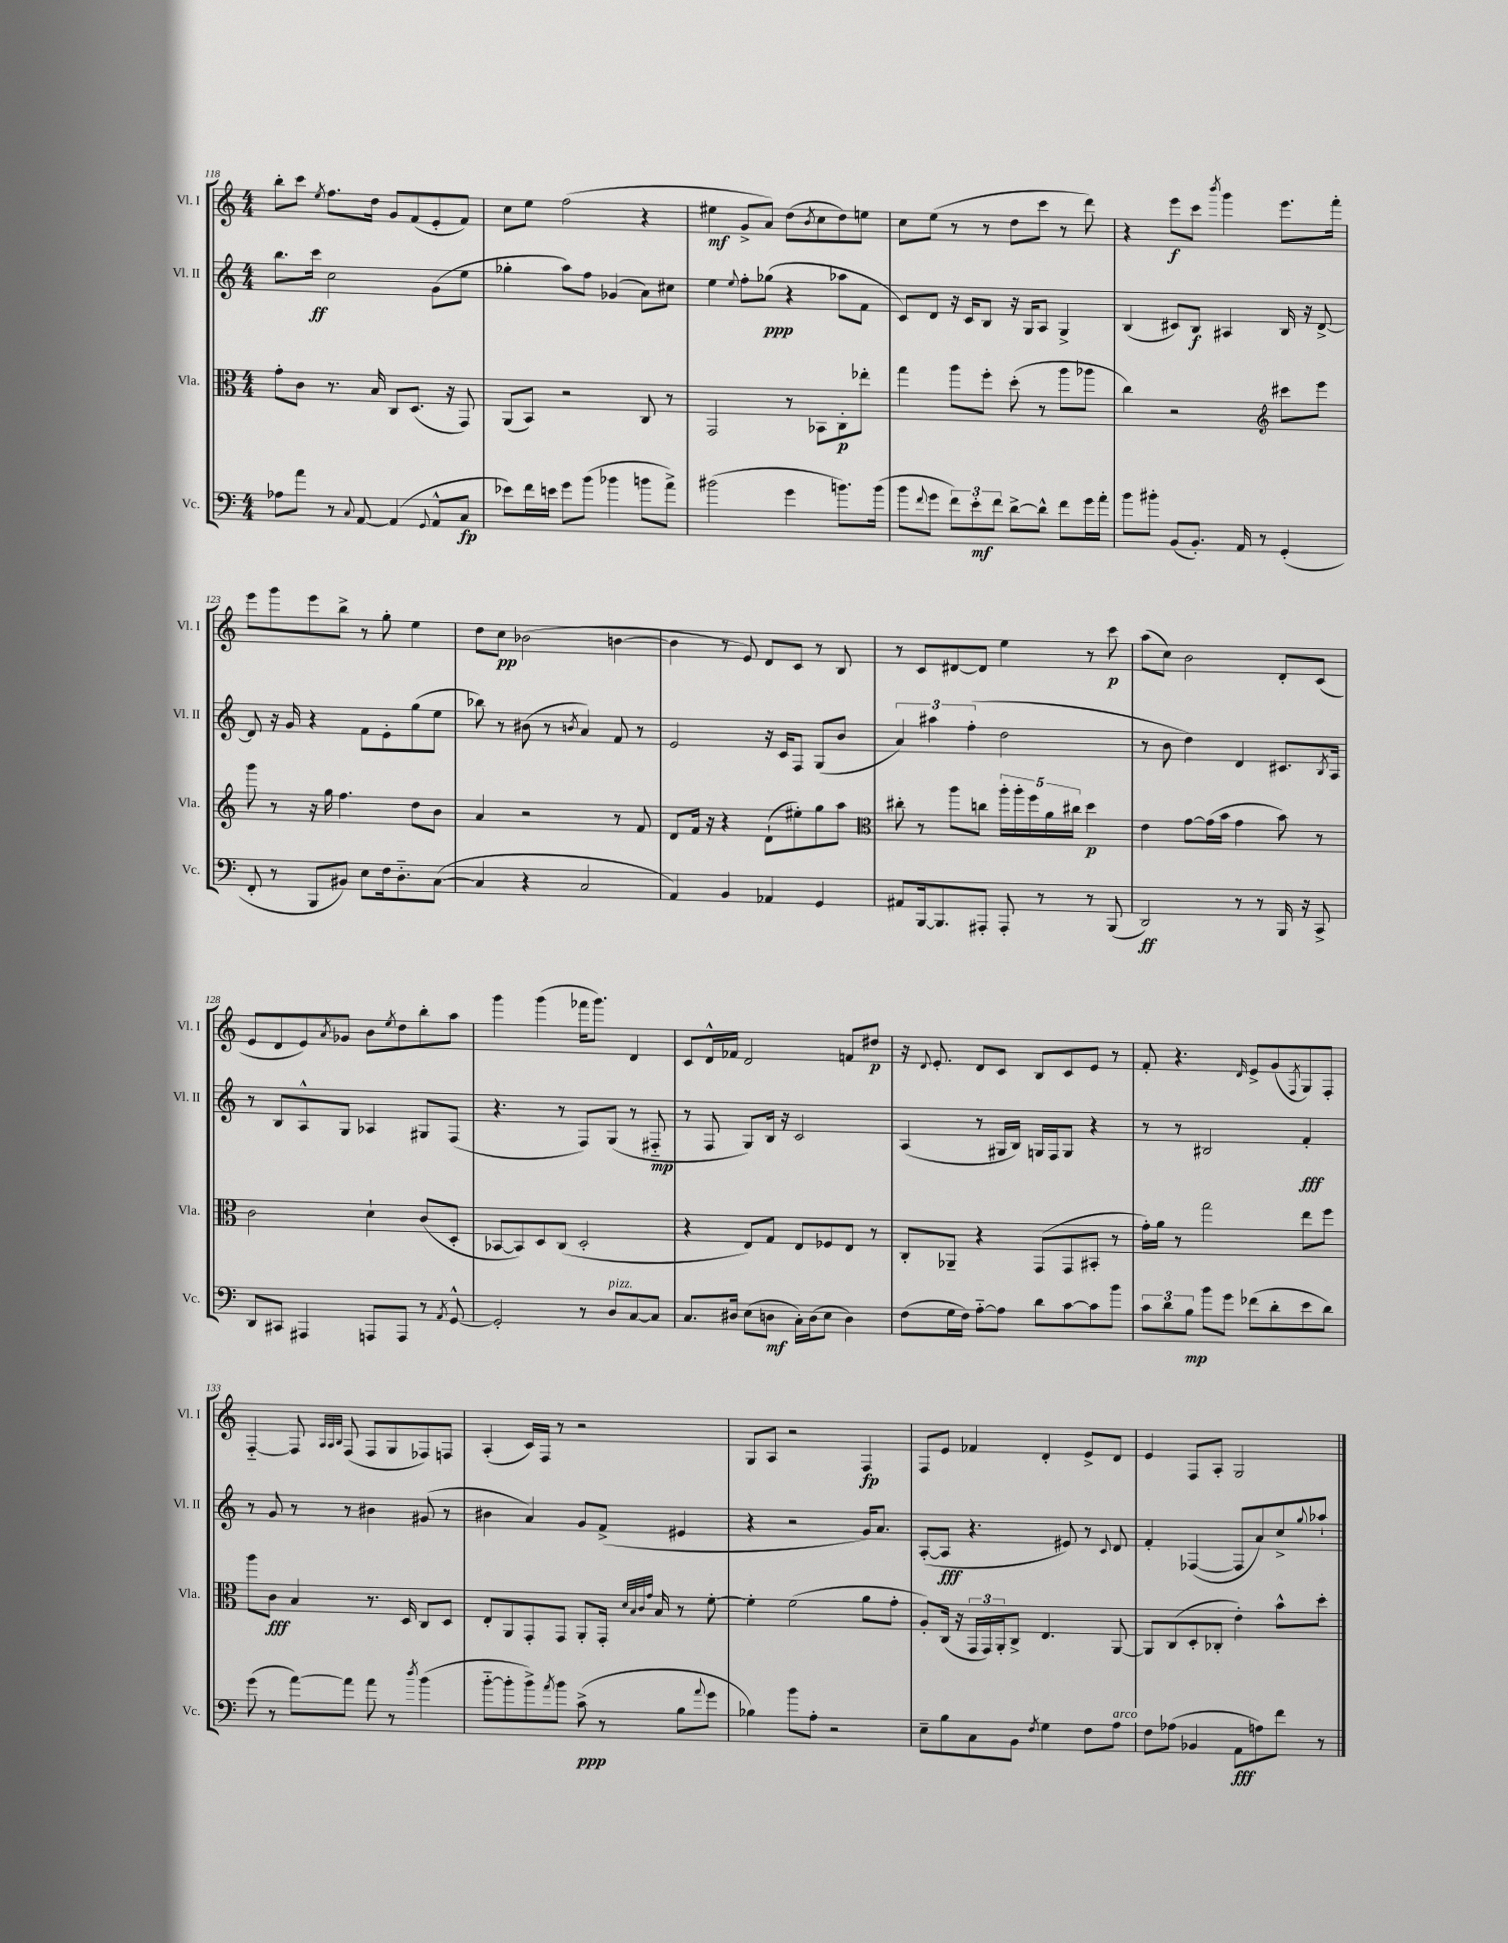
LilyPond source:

<<
\new StaffGroup <<
\new Staff = "s0" \with { instrumentName = "Vl. I" shortInstrumentName = "Vl. I" } {
    \clef treble \key c \major \numericTimeSignature \time 4/4
    b''8-. c'''8 \acciaccatura { e''8 } f''8. d''16 g'8 f'8( e'8-. f'8) |
    c''8 e''8 f''2( r4 |
    eis''4\mf g'8-> a'8) d''8( \acciaccatura { b'8 } c''8 d''8) e''8 |
    c''8 e''8( r8 r8 d''8 c'''8 r8 d'''8) |
    r4 e'''8\f c'''8 \acciaccatura { b'''8 } g'''4 e'''8. f'''16-. |
    e'''8 g'''8 e'''8 b''8-> r8 g''8-. e''4 |
    d''8 c''8\pp bes'2( b'4~ |
    b'4 r8 e'8) d'8 c'8 r8 b8 |
    r8 c'8 dis'8~ dis'8 e''4 r8 c'''8\p |
    a''8( c''8) b'2 d'8-. c'8( |
    e'8 d'8 e'8) \acciaccatura { a'8 } ges'8 b'8 \acciaccatura { e''8 } d''8 b''8-. a''8 |
    g'''4 g'''4( fes'''16 g'''8.) d'4 |
    c'8 d'16-^ fes'16 d'2 f'8 dis''8\p |
    r16 \appoggiatura { d'8 } e'8.-. d'8 c'8 b8 c'8 e'8 r8 |
    f'8-. r4. \grace { d'16 } e'8-> g'8( \acciaccatura { f8 } g8) f8-. |
    f4~-_ f8 \grace { a32 a32 b32 } f8( f8 g8 fes8) f8 |
    a4-.( c'16) f16 r8 r2 |
    g8 a8 r2 f4\fp |
    f8 e'8 fes'4 d'4-. e'8-> d'8 |
    e'4 f8 a8-. g2 \bar "|." |
}
\new Staff = "s1" \with { instrumentName = "Vl. II" shortInstrumentName = "Vl. II" } {
    \clef treble \key c \major \numericTimeSignature \time 4/4
    b''8. c'''16\ff c''2 g'8( e''8 |
    ges''4-. a''8) f''8 ges'4( a'8) cis''8 |
    e''4 \appoggiatura { e''8 } f''8-. ges''8\ppp( r4 aes''8 f'8 |
    c'8) d'8 r16 c'16 b8 r16 g16 a8 g4-> |
    b4( cis'8) b8\f ais4 b16 r16 d'8~-> |
    d'8 r16 g'16 r4 f'8 e'8-. g''8( e''8 |
    bes''8) r8 bis'8( r8 \acciaccatura { b'8 } a'4) f'8 r8 |
    e'2 r16 c'16 f8 g8( b'8 |
    \tuplet 3/2 { a'4) ais''4 f''4-.( } d''2 |
    r8 b'8 d''4) d'4 cis'8. \acciaccatura { b8 } a16 |
    r8 b8 a8-^ g8 aes4 gis8 f8( |
    r4. r8 f8) g8( r8 fis8-_\mp |
    r8 f8 g8) b16 r16 c'2 |
    a4( r8 gis16 b16) g16 f16 g8 r4 |
    r8 r8 bis2 f'4-.\fff |
    r8 g'8 r8 r8 bis'4 gis'8( r8 |
    bis'4 a'4) g'8 f'8->( eis'4 |
    r4 r2 g'16) a'8. |
    a8~-.( a8\fff r4. eis'8) r8 \appoggiatura { c'8 } d'8 |
    f'4-. fes4~( fes8 a'8) c''8-> \appoggiatura { g''8 } aes''8-! \bar "|." |
}
\new Staff = "s2" \with { instrumentName = "Vla." shortInstrumentName = "Vla." } {
    \clef alto \key c \major \numericTimeSignature \time 4/4
    g'8-. c'8 r8. b16 c8 d8.( r16 g,8) |
    a,8( b,8) r2 c8 r8 |
    g,2 r8 bes,8 c8-.\p ees''8-. |
    g''4 a''8 f''8-. d''8-.( r8 a''8 aes''8 |
    c''4) r2 \clef treble cis'''8 e'''8 |
    g'''8 r8 r16 g''16 f''4. d''8 b'8 |
    a'4 r2 r8 f'8 |
    d'8 f'16 r16 r4 d'8-!( eis''8-.) g''8 a''8 |
    \clef alto cis''8-. r8 a''8 c''8 \tuplet 5/4 { a''16-. a''16-. f''16 a'16 cis''16 } d''4\p |
    e'4 g'8~ g'16( b'16 g'4 b'8) r8 |
    c'2 d'4-! c'8( d8-. |
    bes,8~ bes,8) d8 c8( d2-. |
    r4 e8) g8 e8 fes8 e8 r8 |
    c8-. aes,8-- r4 g,8( g,8 bis,8-. r8 |
    g'16-.) a'16 r8 g''2 e''8 f''8 |
    a''8 c'8\fff b4 r8. d16 c8 d8 |
    e8-. a,8 g,8-. g,8 a,8-. g,16-. \grace { d'32 b32 c'32 g'32 } b16 r8 f'8~-. |
    f'4-. f'2( a'8 g'8-. |
    a8-.) c16( r16 \tuplet 3/2 { g,16 g,16) a,16-. } c8-> e4. a,8~ |
    a,8 c8( d8-. ces8-. e'4-.) b'8-^ d''8-. \bar "|." |
}
\new Staff = "s3" \with { instrumentName = "Vc." shortInstrumentName = "Vc." } {
    \clef bass \key c \major \numericTimeSignature \time 4/4
    aes8 a'8 r8 \appoggiatura { c8 } a,8~ a,4( \appoggiatura { g,8 } a,8-^ c8\fp |
    ees'8) f'16 e'16 g'8 b'8( bes'4 b'8 a'8->) |
    bis'2( g'4 b'8.) b'16( |
    b'8 \appoggiatura { f'8 } g'8 \tuplet 3/2 { f'8) e'8-.\mf f'8 } d'8~-> d'8-^ f'8 g'16 a'16-. |
    b'8 bis'8-. b,8( b,8.-.) a,16 r8 g,4-.( |
    f,8-. r8 b,,8 bis,8) e8 f16 d8.-_ c8~( |
    c4 r4 c2 |
    a,4) b,4 aes,4 g,4 |
    ais,8 b,,16~ b,,8. ais,,8-. ais,,8-. r8 r8 b,,8( |
    d,2\ff) r8 r8 b,,16 r16 c,8-> |
    d,8 cis,8 ais,,4 a,,8 a,,8 r8 \acciaccatura { a,8 } g,8~-^ |
    g,2-. r8 d8^\markup { \italic "pizz." } c8~ c8 |
    c8. dis16 e8( d8\mf c16-.) d16( e8 d4) |
    f8( g16 f16) a8~-_ a8 d'8 c'8~ c'8 b'8 |
    \tuplet 3/2 { c'8 d'8 b8\mp } b'8 g'8 fes'8( d'8-. e'8 d'8) |
    g'8( r8 a'8~) a'8 a'8 r8 \acciaccatura { d''8 } b'4( |
    b'8~-_ b'8-. b'8->) \acciaccatura { a'8 } b'8 c'8->\ppp( r8 b8 \appoggiatura { a'8 } g'8 |
    bes4) b'8 a8-. r2 |
    e8-- b8 c8 b,8 \acciaccatura { f8 } g4 f8 a8^\markup { \italic "arco" } |
    f8 aes8( bes,4 a,8\fff a8) f'8 r8 \bar "|." |
}
>>
>>
\layout { \context { \Score currentBarNumber = #118 } }
